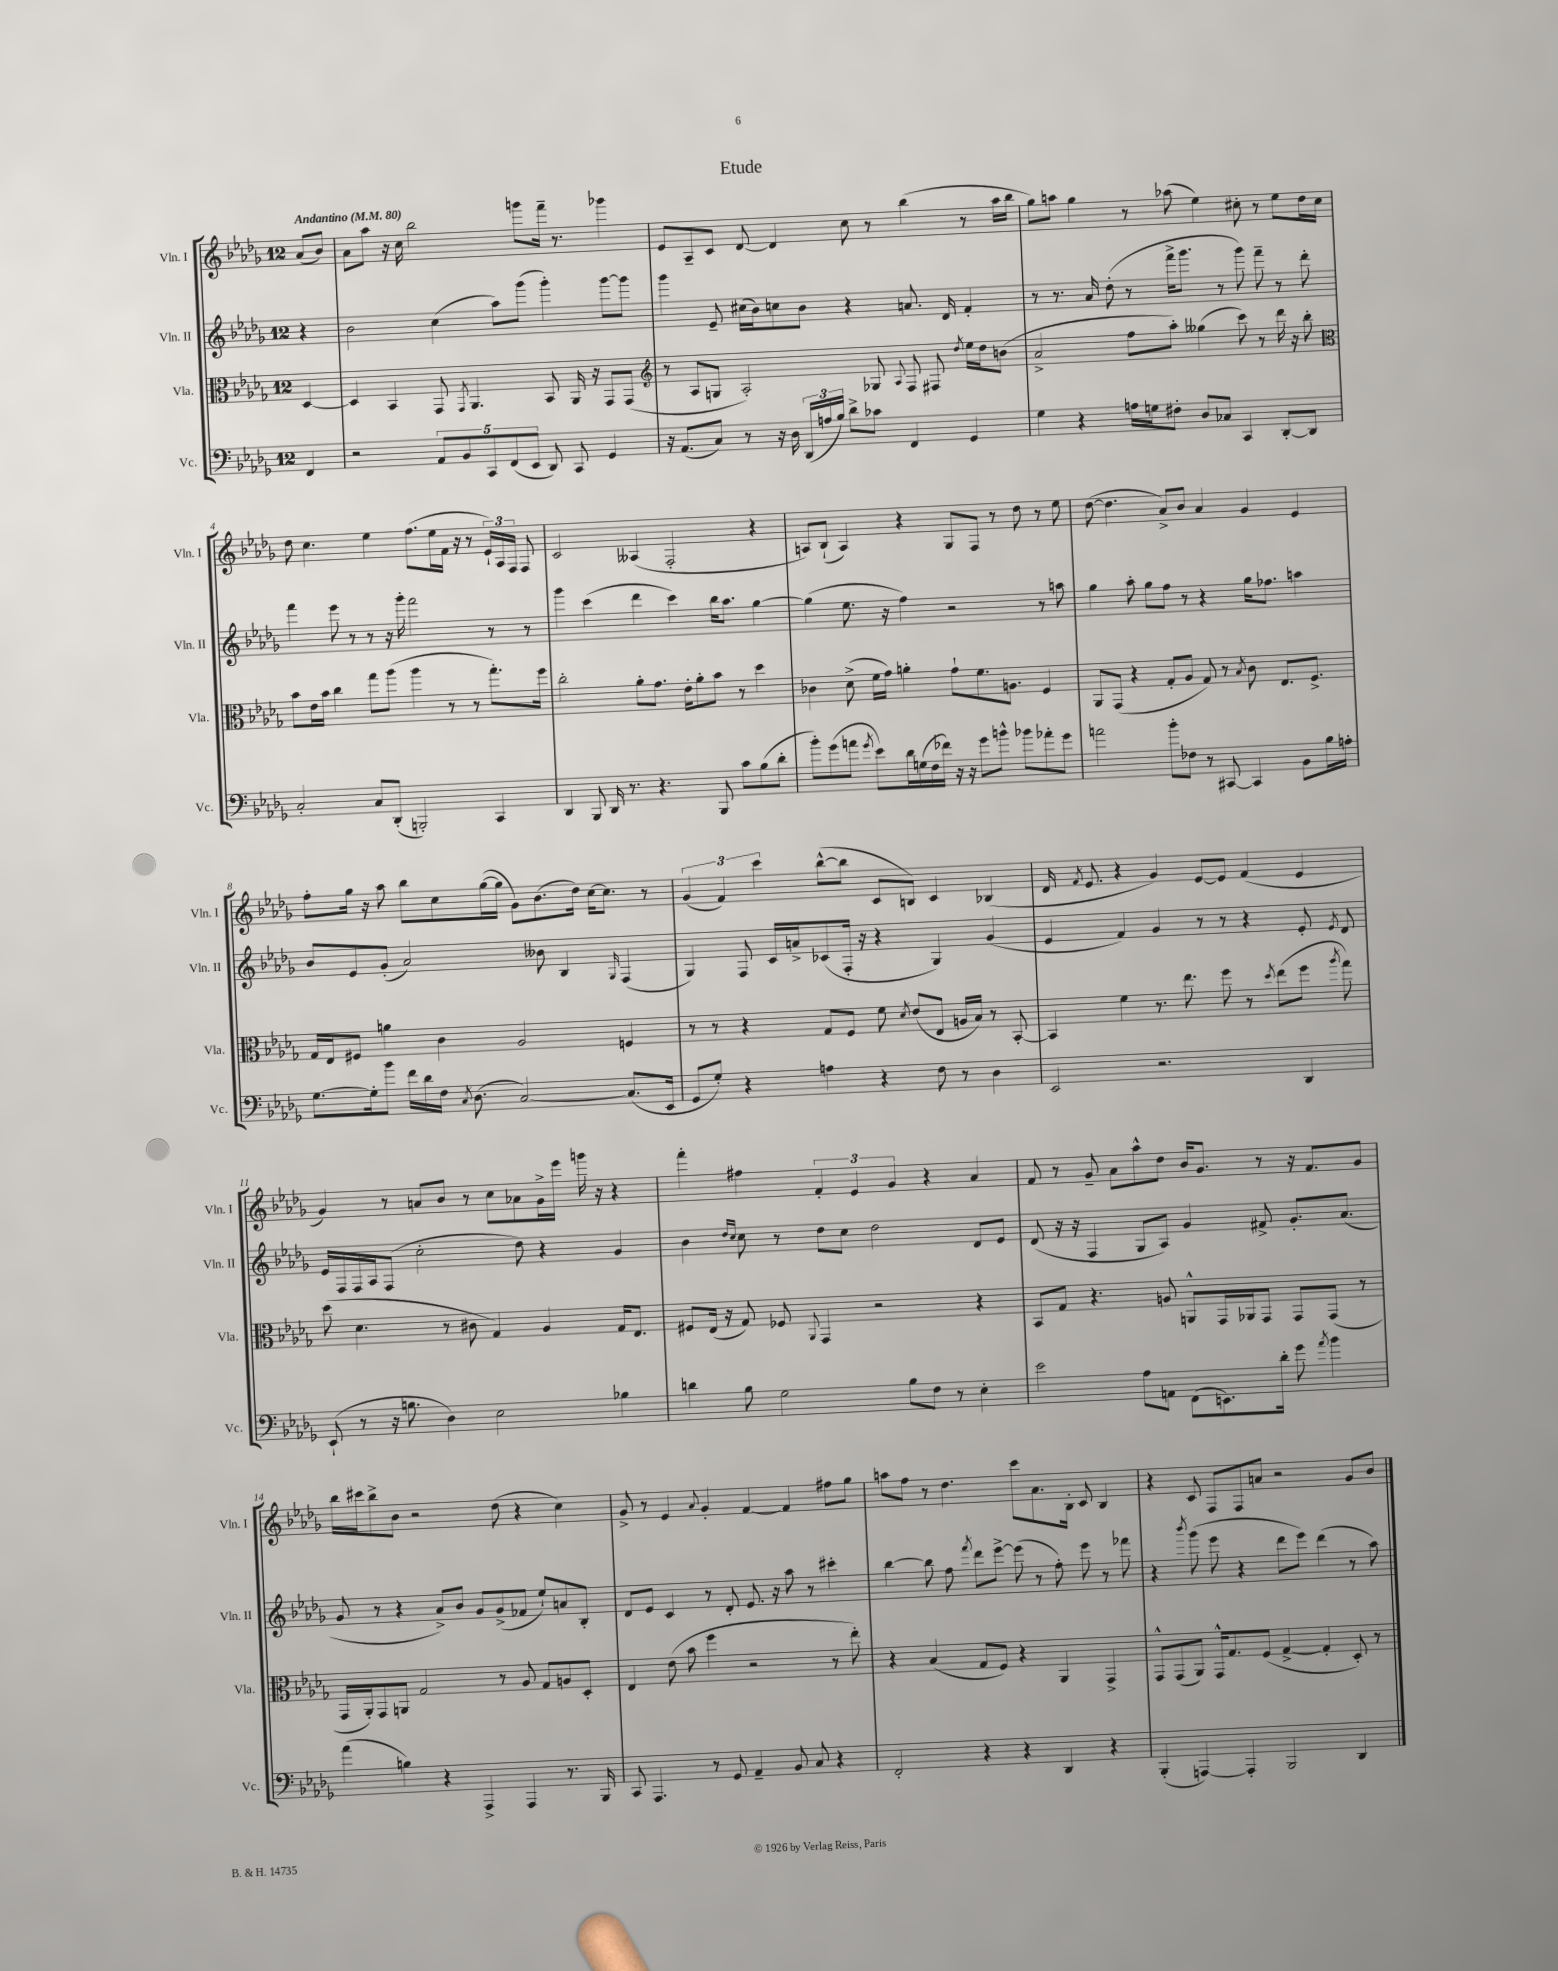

**kern	**kern	**kern	**kern
*part4	*part3	*part2	*part1
*staff4	*staff3	*staff2	*staff1
*I"Vc.	*I"Vla.	*I"Vln. II	*I"Vln. I
*I'Vc.	*I'Vla.	*I'Vln. II	*I'Vln. I
*clefF4	*clefC3	*clefG2	*clefG2
*k[b-e-a-d-g-]	*k[b-e-a-d-g-]	*k[b-e-a-d-g-]	*k[b-e-a-d-g-]
*M12/8	*M12/8	*M12/8	*M12/8
*MM80	*MM80	*MM80	*MM80
=	=	=	=
!	!	!	!LO:TX:a:B:t=Andantino
4FF/	[4D-/	4r	(8a-/L
.	.	.	8b-/J)
=1	=1	=1	=1
2r	4D-/]	2b-\	8a-\L
.	.	.	8aa-\J
.	4BB-/	.	16r
.	.	.	16cc\
.	.	.	2bb-\
10AA-/L	8GG-/	(4cc\	.
10BB-/	.	.	.
.	8qGG-/	.	.
.	4.AA-/	.	.
10CC/	.	.	.
.	.	8aa-\L)	.
(10FF/	.	.	.
.	.	(8ggg-\J	8gggn\L
10EE-/J	.	.	.
8DD-/)	8BB-/	4ggg-'\)	16fff~\Jk
.	.	.	8.r
8CC/	16AA-/	.	.
.	16r	.	.
4GG-/	8GG-/L	[8ggg-\L	4ggg-X\
.	(8GG-/J	8ggg-\J]	.
=2	=2	=2	=2
*	*clefG2	*	*
16r	8r	4ggg-\	8e-/L
(8.AA-/L	.	.	.
.	8A-/L	.	8A-~/
8C/J)	8Gn/J	8e-~/	8c/J
8r	2A-'/)	(16cc#X\LL	[8d-/
.	.	16b-\J)	.
16r	.	8ccn\	4d-/]
16D-\	.	.	.
(24DD-/LL	.	8b-\J	.
24An/	.	.	.
24B-/JJ)	.	.	.
8d-^\L	.	4r	8cc\
8c-X\J	8G-X/	.	8r
.	8qqA-/	.	.
4FF/	8F/	8.an/	(4bb-\
.	8F#X/	.	.
.	.	16d-/	.
.	8qdd-/	.	.
4GG-/	16ee-\LL	4f'/	8r
.	16dd-\J	.	.
.	(8bn\J	.	16aa-\LL
.	.	.	16bb-\JJ
=3	=3	=3	=3
4G-\	2a-^/	8r	8gg-\L)
.	.	8.r	8aan\J
4r	.	.	4gg-\
.	.	16a-/	.
.	.	(8dd-'\	.
16An\LL	8ff\L	8r	8r
16Gn\J	.	.	.
8F#X'\J	8aa-'\J)	16fff^\KL	(8aa-X\
.	.	8.ggg-\J	.
8D-/L	(4gg--X\	.	4ee-\)
8C-X/J	.	8r	.
4CC/	8ccc\)	8ggg-\)	8cc#X'\
.	8r	8fff~\	8r
[8DD-'/L	16ddd-\	8r	8ee-\L
.	16r	.	.
8DD-/J]	8bb-'\	8ddd-'\	16dd-\L
.	.	.	16cc#\JJ
!!LO:LB:g=z
=4	=4	=4	=4
*	*clefC3	*	*
2C'/	8b-\L	4fff\	8dd-\
.	16e-\L	.	4.cc\
.	16b-\JJ	.	.
.	4cc\	8eee-\	.
.	.	8r	.
8C/L	8gg-\L	8r	4ee-\
(8DD-'/J	(8aa-\J	16r	.
.	.	16ggg-'\	.
2BBBn'/)	4aa-\	2fff\	(8.ff\L
.	.	.	16ee-\L
.	8r	.	16f\JJ
.	.	.	16r
.	8r	.	8r
4CC/	8.gg-'\L)	8r	24e-`/LL)
.	.	.	24A-/
.	.	.	24F/JJ
.	.	8r	8F/
.	16ff\Jk	.	.
=5	=5	=5	=5
4DD-/	2cc'\	4ggg-\	2c/
8BBB-/	.	(4ccc\	.
16DD-/	.	.	.
8.r	.	.	.
.	8a-'\L	4ddd-\	(4A--X/
4.r	8.g-\J	.	.
.	.	4ccc\)	2F'/
.	16e-'\KL	.	.
.	8a-'\	.	.
8BBB-/	8b-\J	16bb-\KL	.
.	.	8.aa-\J	.
8c\L	8r	.	.
(8B-\	4dd-\	[4gg-\	4r
8d-'\J	.	.	.
=6	=6	=6	=6
8b-'\L)	4c-X\	(4gg-\]	8An/L)
(8g-\	.	.	(8B-`/J
8an\J	(8d-^\	8.ee-\	4A/)
8qg-/	.	.	.
8e-\L)	16f\LL	.	.
.	16g-\JJ)	16r	.
16d-\L	4an'\	4ff\)	4r
(16Gn\	.	.	.
16F\	.	.	.
16f-X\JJ)	.	.	.
16r	8g-`\L	2r	8G-/L
16r	.	.	.
8g-\L	8.f\	.	8F/J
8bn^^\J	.	.	8r
.	8.An\J	.	.
8b-X\L	.	.	8dd-\
8a-X'\	4F/	8r	8r
8g-\J	.	8aan\	8ee-\
=7	=7	=7	=7
2an\	8AA-/L	4gg-\	([8dd-\
.	(8GG-/J	.	4.dd-\]
.	4r	8aa-'\	.
.	.	8gg-\L	.
8b-'\L	8G-'/L	8ff\J	8a-^/L)
8F-X\J	8A-/J	8r	8b-/J
8r	8G-/)	4r	4a-/
[8CC#X/	8r	.	.
.	8qB-/	.	.
4CC#/]	8c\	16gg-\KL	4g-/
.	.	8.ff-X\J	.
.	8.E-/L	.	.
8BB-\L	.	4aan\	4e-/
.	8.F^/J	.	.
16B-\L	.	.	.
16An'\JJ	.	.	.
!!LO:LB:g=z
=8	=8	=8	=8
[8.G-\L	16G-/LL	8b-/L	8ff'\L
.	16E-/J	.	.
.	8F#X/J	8e-/	16gg-\Jk
16G-'\k]	.	.	16r
8b-\J	4an\	(8g-'/J	8aa-\
16f\LL	.	2a-/)	8bb-\L
16d-\	.	.	.
16F\JJ	4c\	.	8cc\
8qC/	.	.	.
(8.D-\	.	.	.
.	.	.	([16gg-\L
.	.	.	16gg-\JJ]
[2C/)	2A-/	.	8g-\L)
.	.	8b--X\	(8.b-\
.	.	4B-/	.
.	.	.	16dd-\Jk)
.	.	.	[16cc\KL
.	.	.	8.cc\J]
.	.	16qqG-/	.
(8.C/L]	4Fn/	(4F/	.
.	.	.	8r
16EE-/Jk	.	.	.
=9	=9	=9	=9
8GG-/L	8r	4G-/)	(6g-/
8G-'/J)	8r	.	.
.	.	.	6f/)
4r	4r	8F/	.
.	.	.	6ccc\
.	.	16c/LL	.
.	.	16an^/J	.
4An\	8G-/L	(8c-X/	([8bb-^^\L
.	8F/J	16F'/Jk	8bb-\J]
.	.	16r	.
4r	8f\	4r	8c/L
.	8qd-/	.	.
.	(8e-/L	.	8Bn/J)
8F\	8E-/J	4G-/)	4c/
8r	16An/LL	.	.
.	16B-/JJ)	.	.
4D-\	8r	(4g-/	(4B-X/
.	[8BB-'/	.	.
=10	=10	=10	=10
2EE-/	4BB-/]	4e-/	16d-/
.	.	.	8qf/
.	.	.	8.e-/
.	4f\	4f/)	4r
2.r	8.r	4g-/	4g-/)
.	8.ee-\	.	.
.	.	8r	[8e-/L
.	8ff\	8r	8e-/J]
.	8r	4r	(4f/
.	8qdd-/	.	.
.	(8ee-\L	.	.
4DD-/	8ff\J	8e-'/	4e-/
.	8qaa-/	8qe-/	.
.	8gg-\)	8d-/	.
!!LO:LB:g=z
=11	=11	=11	=11
(8EE-`/	(8dd-\	16e-/LL	4g-/)
.	.	16F/	.
8r	4.d-\	16F/	.
.	.	16A-/J	.
16r	.	(8F/J	8r
8.Bn\	.	.	.
.	.	2cc'\	8an/L
4D-\)	8r	.	8b-/J
.	8c#X\	.	8r
2E-\	4G-/)	.	8cc\L
.	.	8dd-\)	8a-X\
.	4A-/	4r	16g-^\L
.	.	.	16eee-\JJ
.	.	.	16gggn\
.	.	.	16r
4B-X\	16G-/KL	4g-/	4r
.	8.E-/J	.	.
=12	=12	=12	=12
4dn\	8F#X/L	4b-\	4fff'\
.	(16E-/Jk	.	.
.	16r	.	.
.	.	16qqdd-/LL	.
.	.	16qqcc/JJ	.
8B-\	8G-/)	8cc\	4ff#X\
2G-\	8F-X/	8r	.
.	8qqAA-/	.	.
.	4GG-/	8dd-\L	6f'/
.	.	8cc\J	.
.	.	.	6e-/
.	2r	2dd-\	.
.	.	.	6g-/
8B-\L	.	.	.
8F\J	.	.	4r
8r	.	.	.
4E-'\	4r	8d-/L	4a-/
.	.	8e-/J	.
=13	=13	=13	=13
2e-\	8BB-/L	(8d-/	8f/
.	8G-/J	16r	8r
.	.	16r	.
.	4.r	4F/	8g-~/
.	.	.	8a-\L
8A-\L	.	8G-/L	8aa-^^\
8AAn\J	8An/	8A-/J)	8dd-\J
(8FF\L	8AAn^^/L	4g-/	16b-/KL
.	.	.	8.g-/J
8.EEn\)	16GG-/L	.	.
.	16AA-X/J	.	.
.	8GG-/J	8f#X^/	8r
16d-'\Jk	.	.	.
8g-\	8GG-/L	8.g-'/L	16r
.	.	.	8.f/L
8qa-/	.	.	.
4b-\	(8GG-/J	.	.
.	.	(8.a-/J	.
.	8r	.	8g-/J
!!LO:LB:g=z
=14	=14	=14	=14
(4a-\	16GG-/LL	8g-/	16bb-\LL
.	16AA-'/J)	.	16ccc#X\J
.	8GG-/	8r	8bb-^\
4Bn\)	8AAn/J	4r	8b-\J
.	2G-/	.	2r
4r	.	8a-^/L)	.
.	.	8b-/J	.
4AAA-^/	.	8g-/L	.
.	8r	(8g-^/	(8dd-\
4AAA-/	8A-/	8f-X/J	4r
.	8G-/L	8ee-`/L)	.
8.r	8An/	8an/	4cc\)
.	8D-'/J	8B-'/J	.
16BBB-/	.	.	.
=15	=15	=15	=15
8CC/	4E-/	8d-/L	8g-^/
4.AAA-/	.	8e-/J	8r
.	(8e-\	4c/	4e-/
.	8b-\	.	.
.	.	.	8qqa-/
8r	4ff\	8r	4g-'/
8GG-/	.	8d-'/	.
4AA-~/	2r	8.e-/	[4f/
.	.	16r	.
8BB-/	.	8aa-\	4f/]
8C/	.	8r	.
4r	8r	4ccc#X'\	8ff#X\L
.	8ee-'\)	.	8gg-\J
=16	=16	=16	=16
2FF'/	4r	[4bb-\	8aan\L
.	.	.	8ff\J
.	(4B-/	8bb-\]	8r
.	.	8ff\	4.dd-\
.	.	8qfff/	.
4r	8G-/L	8ddd-\L	.
.	8F/J)	[8eee-^\J	.
4r	4r	(8eee-\]	8ccc\L
.	.	8r	8.a-\
4DD-/	4AA-/	8ff'\)	.
.	.	.	16B-'\Jk
.	.	8eee-\	8c/
4r	4GG-^/	8r	4B-/
.	.	8fff-X\	.
=17	=17	=17	=17
(4BBB-'/	8GG-^^/L	4r	4r
.	(8GG-/	.	.
.	.	8qbbb-/	.
[4AAAn/)	8AA-/J)	(8ggg-\	8c/
.	16GG-^^/KL	8eee-\	8F/L
.	8.G-/	.	.
4AAA'/]	.	4r	8F/
.	(8F/J	.	8an/J
2BBB-/	[4G-^/	8ddd-\L	2r
.	.	8eee-\J)	.
.	4G-'/]	(4ddd-\	.
4DD-/	8D-'/)	8r	8g-/L
.	8r	8aa-\)	8b-/J
==	==	==	==
*-	*-	*-	*-
